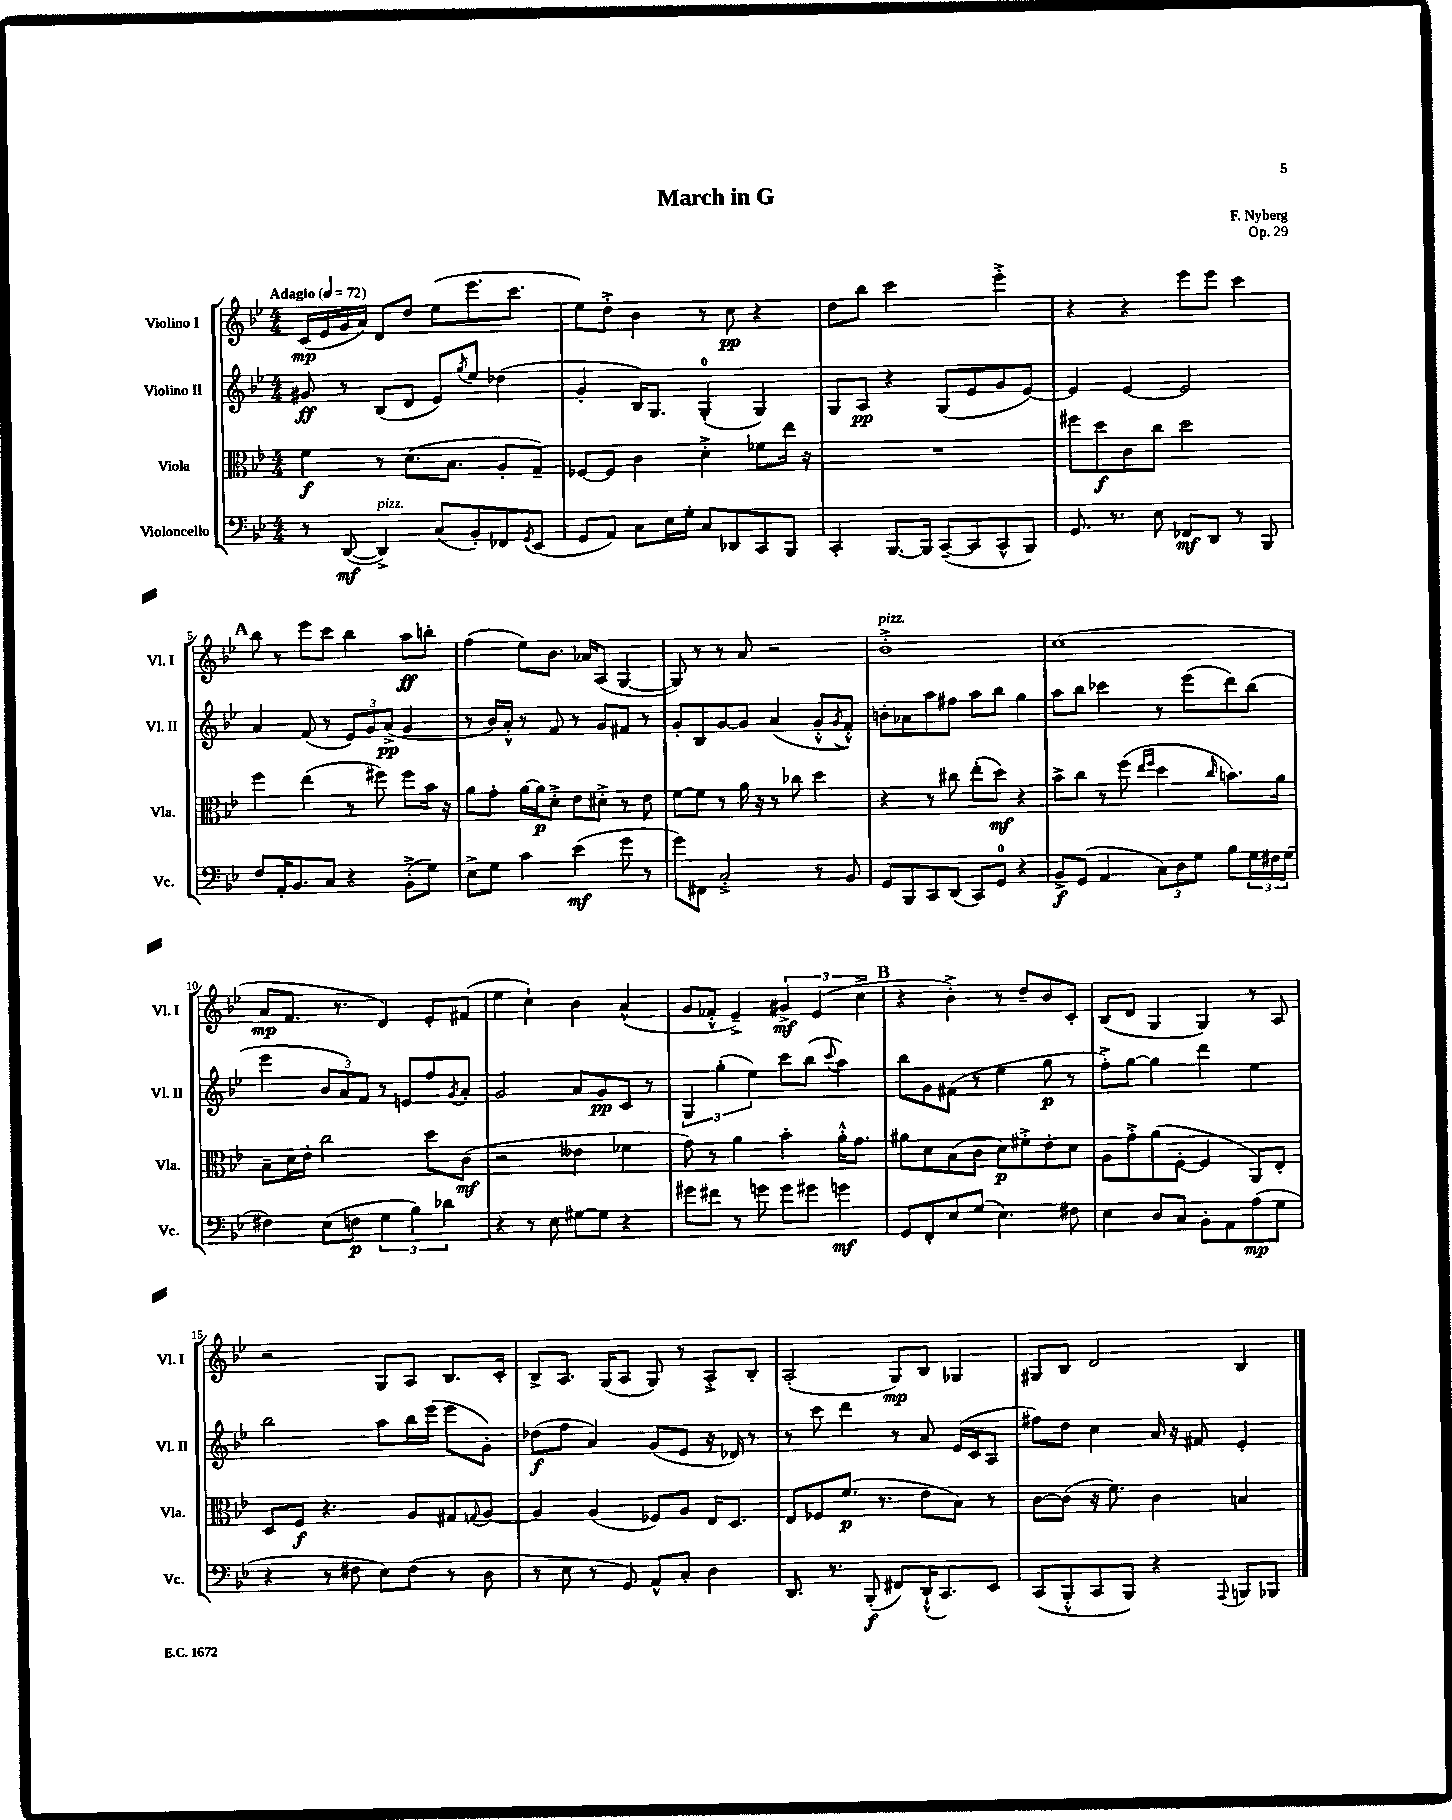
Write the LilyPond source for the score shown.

\header { title = "March in G" composer = "F. Nyberg" opus = "Op. 29" }
<<
\new StaffGroup <<
\new Staff = "s0" \with { instrumentName = "Violino I" shortInstrumentName = "Vl. I" } {
    \clef treble \key bes \major \numericTimeSignature \time 4/4 \tempo "Adagio" 4 = 72
    c'16\mp( ees'16 g'16 a'16) d'8 d''8 ees''8( ees'''8. c'''8. |
    ees''8) d''8-.-> bes'4 r8 c''8\pp r4 |
    d''8 bes''8 c'''2 ees'''4-.-> |
    r4 r4 ees'''8 ees'''8 c'''4 |
    \mark \markup { \bold "A" } bes''8 r8 ees'''8 c'''8 bes''4 a''8\ff b''8-. |
    f''4( ees''8) bes'8. aes'16 a8( g4~ |
    g8) r8 r8 a'8 r2 |
    bes'1-.->^\markup { \italic "pizz." } |
    c''1( |
    a'8\mp f'8. r8. d'4) ees'8-. fis'8( |
    ees''4 c''4-!) bes'4 a'4-^( |
    g'8 fes'8-.-^ ees'4--->) \tuplet 3/2 { gis'4->\mf ees'4( c''4-> } |
    \mark \markup { \bold "B" } r4 bes'4-.->) r8 d''8-- bes'8 c'8-. |
    bes8( d'8 g4 g4) r8 a8 |
    r2 g8 a8 bes8. c'16-. |
    bes8-> a8. g16( a8 g8) r8 a8-.-> bes8-. |
    a2-.( g8\mp) bes8 ges4 |
    gis8 bes8 d'2 bes4 \bar "|." |
}
\new Staff = "s1" \with { instrumentName = "Violino II" shortInstrumentName = "Vl. II" } {
    \clef treble \key bes \major \numericTimeSignature \time 4/4
    gis'8\ff r8 bes8( d'8 ees'8) \acciaccatura { g''8 } ees''8 des''4( |
    g'4-. bes16) g8. g4-0-.( g4) |
    g8 a8\pp r4 g8( ees'8 g'8 ees'8~) |
    ees'4 ees'4~ ees'2 |
    \mark \markup { \bold "A" } a'4 f'8( r8 \tuplet 3/2 { ees'8) g'8 a'8->\pp( } g'4 |
    r8 bes'16) a'16-.-^ r8 f'8 r8 g'8 fis'8 r8 |
    g'8-. bes8 g'8~ g'8 a'4( g'8-.-^ \acciaccatura { g'8 } f'8-.-^) |
    b'8-. aes'8 a''8 fis''8 a''8 bes''8 g''4 |
    a''8 bes''8 ces'''4 r8 ees'''8( d'''8) bes''8( |
    ees'''4 \tuplet 3/2 { bes'8 a'8) f'8 } r8 e'8 f''8 \acciaccatura { g'8 } a'8-. |
    g'2 a'8 g'8\pp c'8 r8 |
    \tuplet 3/2 { g4 g''4-.( ees''4) } c'''8 bes''8( \appoggiatura { c'''8 } a''4) |
    \mark \markup { \bold "B" } bes''8 g'8 fis'8( r8 ees''4 g''8\p r8 |
    f''8-.->) g''8~ g''4 d'''4 ees''4 |
    bes''2 a''8 bes''16 ees'''16( ees'''8 g'8-.) |
    des''8\f( f''8 a'4) g'8( ees'8 r16 des'16) r8 |
    r8 c'''8 d'''4 r8 a'8 ees'16( c'16 a8 |
    fis''8) d''8 c''4 a'16 r16 fis'8 ees'4-. \bar "|." |
}
\new Staff = "s2" \with { instrumentName = "Viola" shortInstrumentName = "Vla." } {
    \clef alto \key bes \major \numericTimeSignature \time 4/4
    f'4\f r8 d'8.( bes8. a8-. g8--) |
    fes8~ fes8 c'4 d'4-.-> fes'8 ees''16 r16 |
    R1 |
    fis''8 d''8\f c'8 c''8 d''2 |
    \mark \markup { \bold "A" } f''4 ees''4( r8 fis''8) fis''8 bes'16 r16 |
    a'8 g'8-. a'16~ a'16\p d'8-.-> ees'8 dis'8-.-> r8 ees'8 |
    f'8~ f'8 r8 a'16 r16 r8 ces''8 d''4 |
    r4 r8 cis''8 ees''8-.( d''8\mf) r4 |
    bes'8-> c''8 r8 f''8( \grace { ees''16 f''16 } d''4 \grace { c''16 } b'8.) a'16 |
    bes8-- d'16 ees'16-. c''2 d''8 c'8\mf( |
    r2 eeses'4 fes'4 |
    g'8) r8 a'4 bes'4-. a'16-.-^ g'8. |
    \mark \markup { \bold "B" } ais'8 d'8 bes8( c'8 d'8\p) fis'8-.-> ees'8-. d'8 |
    a8 g'8-.-> a'8( f8~-. f4 a,8) ees8-. |
    d8 f8\f r4. a8 gis8 \appoggiatura { g8 } a8~ |
    a4 a4( fes8) a8 ees16 d8. |
    ees8 fes8 f'8.\p( r8. ees'8 bes8) r8 |
    c'8~ c'8( r16 f'8.) c'4 b4 \bar "|." |
}
\new Staff = "s3" \with { instrumentName = "Violoncello" shortInstrumentName = "Vc." } {
    \clef bass \key bes \major \numericTimeSignature \time 4/4
    r8 d,8~\mf( d,4->^\markup { \italic "pizz." }) c8( bes,8-.) fes,8 \acciaccatura { g,8 } ees,8( |
    g,8 a,8) c8 ees16 g16-. c8 des,8 c,8 bes,,8 |
    c,4-. bes,,8.~ bes,,16 c,8~--( c,8 c,8-^ bes,,8) |
    g,8. r8. ees8 fes,8\mf d,8 r8 bes,,8 |
    \mark \markup { \bold "A" } f8 a,16-. bes,8. c8 r4 bes,8-.->( g8) |
    ees8-> g8 c'4 ees'4\mf( g'8 r8 |
    g'8) fis,8 c2-.-> r8 bes,8 |
    g,8 bes,,8 c,8 d,8( c,8) g,8-0 r4 |
    bes,8->\f g,8( a,4 \tuplet 3/2 { c8) d8 g8 } bes8 \tuplet 3/2 { g16 fis16 g16( } |
    fis4) ees8( f8\p \tuplet 3/2 { g4 bes4) des'4 } |
    r4 r8 ees8 gis8~ gis8 r4 |
    gis'8 fis'8 r8 g'8 g'8 gis'8 g'4\mf |
    \mark \markup { \bold "B" } g,8 f,8-. ees8 g8( ees4.) fis8 |
    ees4 d8 c8 bes,8-. a,8 a8\mp( g8 |
    r4 r8 fis8 ees8) fis8( r8 d8 |
    r8 ees8 r8 g,8) a,8-^ c8-. d4 |
    d,8. r8. bes,,8-.\f( fis,8) d,16-!-^( c,8.) ees,8 |
    c,8( bes,,8-.-^ c,8 bes,,8) r4 \appoggiatura { a,,8 } b,,8 bes,,8 \bar "|." |
}
>>
>>
